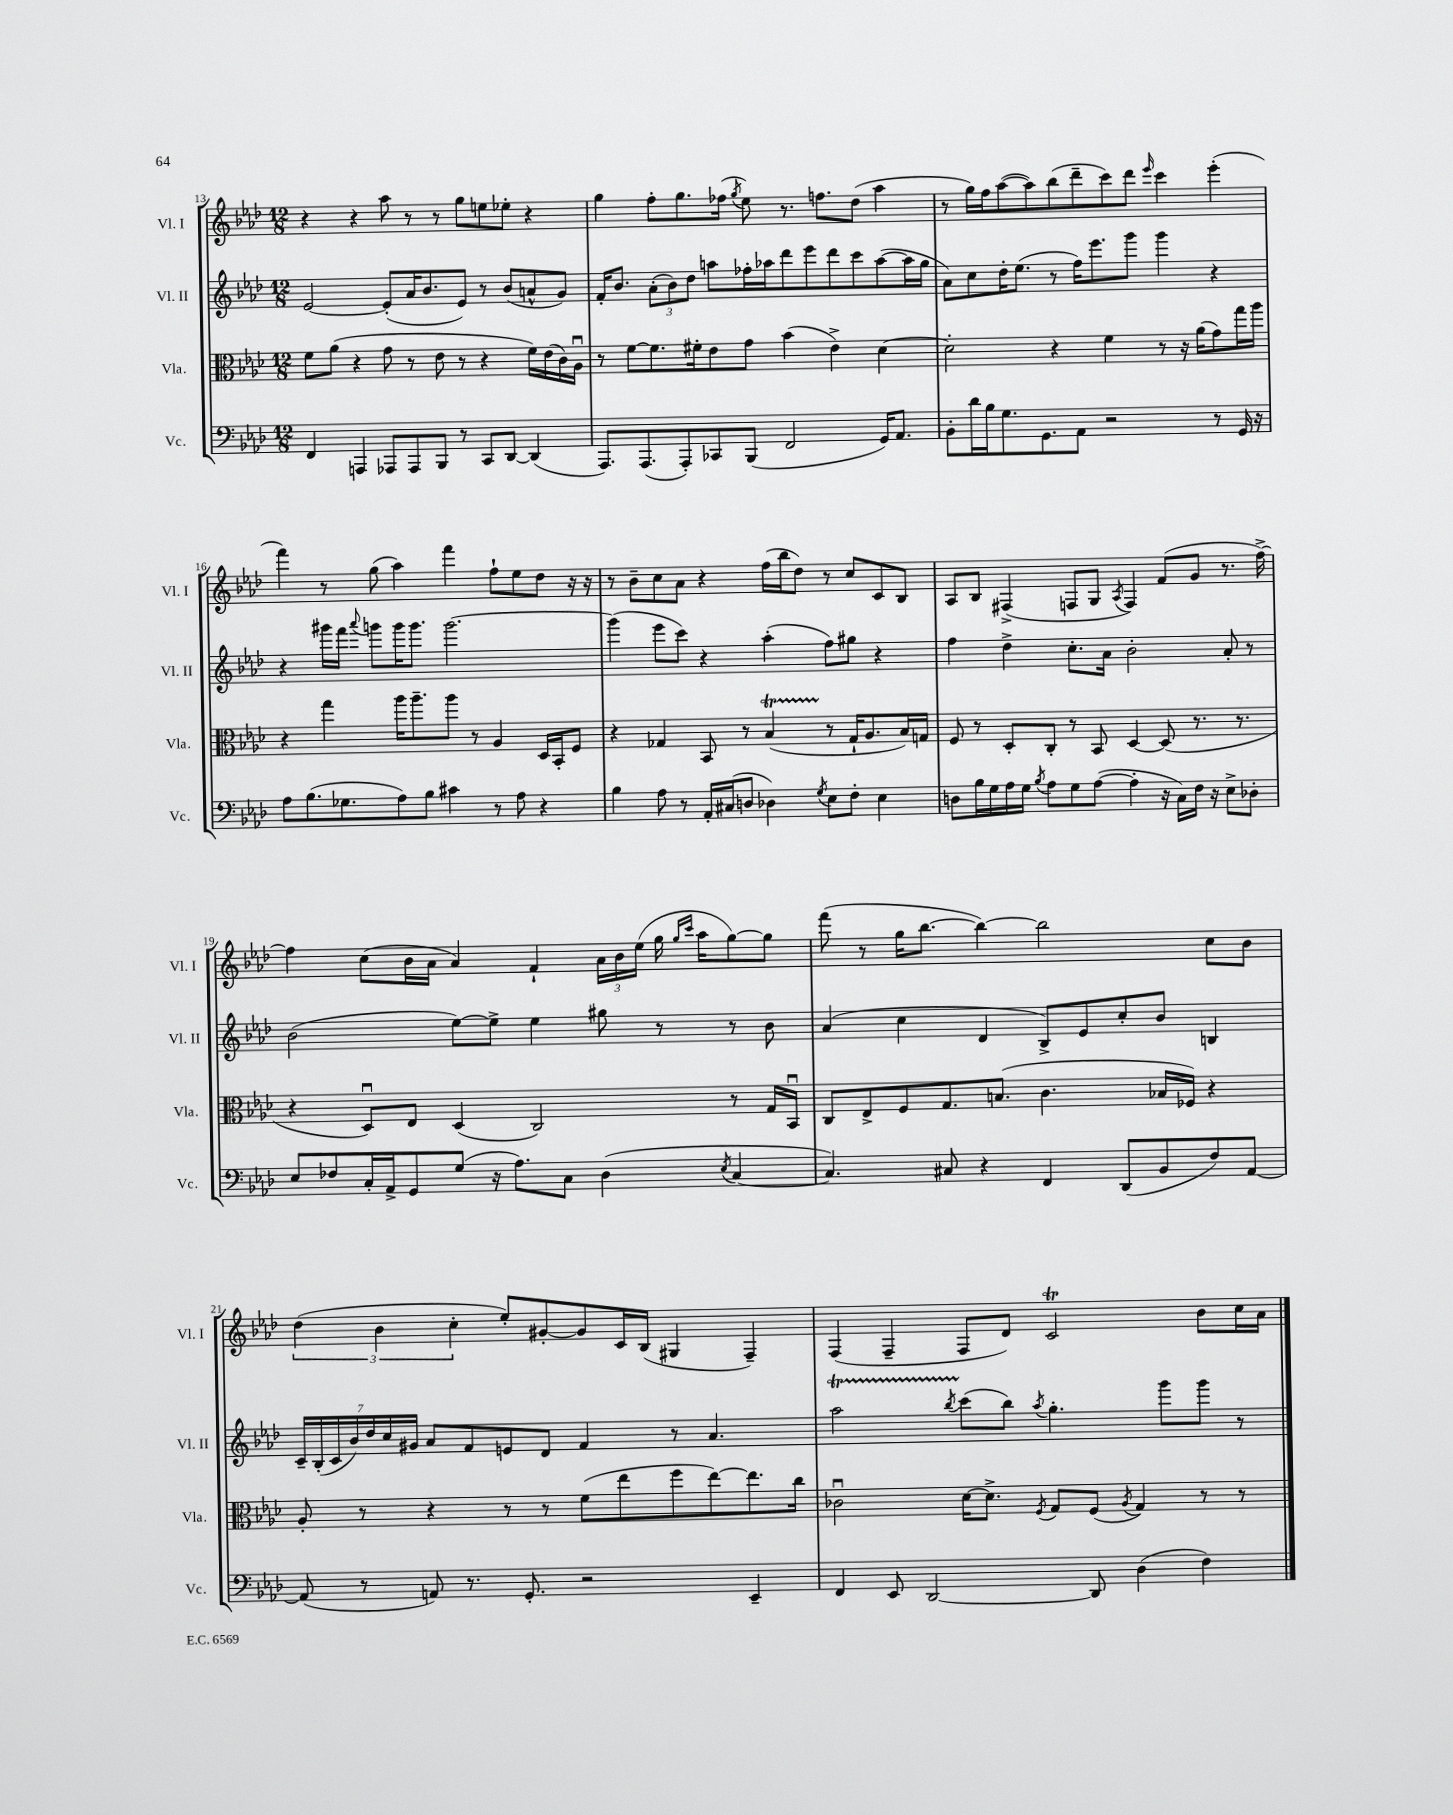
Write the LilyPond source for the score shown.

<<
\new StaffGroup <<
\new Staff = "s0" \with { instrumentName = "Vl. I" shortInstrumentName = "Vl. I" } {
    \clef treble \key aes \major \numericTimeSignature \time 12/8
    \autoBeamOff r4 r4 aes''8 r8 r8 g''8[ e''8 ees''8]-. r4 |
    g''4 f''8[-. g''8. fes''16]( \acciaccatura { g''8 } ees''8) r8. f''8.[ des''8]( aes''4 |
    r8 g''16[) f''16 aes''8~( aes''8) bes''8( des'''8-- c'''8) des'''8] \grace { ees'''16 } c'''4 ees'''4-.( |
    f'''4) r8 g''8( aes''4) f'''4 f''8[-! ees''8 des''8] r16 r16 |
    r8 bes'8[-- c''8 aes'8] r4 f''16[( bes''16 des''8]) r8 c''8[ c'8 bes8] |
    aes8[ bes8] fis4->( f8[ g8] \acciaccatura { aes8 } f4) f'8[( g'8] r8. f''16~->) |
    f''4 c''8[( bes'16 aes'16] aes'4) f'4-! \tuplet 3/2 { aes'16[ bes'16 ees''16]( } g''16 \grace { g''16[ c'''16] } aes''16[ g''8~) g''8] |
    f'''8( r8 g''16[ bes''8.]~ bes''4~) bes''2 c''8[ bes'8] |
    \tuplet 3/2 { des''4( bes'4 c''4-. } ees''8[-.) gis'8~-. gis'8 c'16 bes16]( gis4 f4--) |
    f4( f4-- f8[ des'8]) c'2\trill bes'8[ c''16 aes'16] \bar "|." |
}
\new Staff = "s1" \with { instrumentName = "Vl. II" shortInstrumentName = "Vl. II" } {
    \clef treble \key aes \major \numericTimeSignature \time 12/8
    \autoBeamOff ees'2~ ees'8[-.( aes'16 bes'8. ees'8]) r8 bes'8[( a'8-^ g'8]) |
    f'16[-. bes'8.] \tuplet 3/2 { aes'8[-.( bes'8) des''8] } a''8[ fes''16-. aes''16 des'''8 ees'''8 des'''8 c'''8 aes''8~( aes''16 g''16] |
    aes'8[) c''8 des''16-. ees''8.]( r8 f''16[) ees'''8. g'''8] g'''4 r4 |
    r4 gis'''16[ f'''16] \appoggiatura { aes'''8 } g'''8[ g'''16 g'''8.] g'''2.~ |
    g'''4( ees'''8[ c'''8]) r4 aes''4-.( f''8[) gis''8] r4 |
    f''4 des''4-> c''8.[-. aes'16] bes'2-. aes'8-. r8 |
    bes'2( ees''8[~) ees''8]-> ees''4 gis''8 r8 r8 bes'8 |
    aes'4( c''4 des'4 bes8[->) ees'8 c''8-. bes'8] b4 |
    \tuplet 7/4 { c'16[-- bes16-.( c'16 bes'16) des''16 c''16 gis'16] } aes'8[ f'8 e'8 des'8] f'4 r8 aes'4. |
    aes''2\startTrillSpan \acciaccatura { bes''8 } c'''8[\stopTrillSpan( bes''8]) \acciaccatura { aes''8 } g''4.-. g'''8[ g'''8] r8 \bar "|." |
}
\new Staff = "s2" \with { instrumentName = "Vla." shortInstrumentName = "Vla." } {
    \clef alto \key aes \major \numericTimeSignature \time 12/8
    \autoBeamOff f'8[ aes'8]( r4 g'8 r8 ees'8 r8 r4 f'16[) ees'16( c'16) aes16]\downbow |
    r8 f'8[~ f'8. fis'16-. ees'8 g'8] bes'4( ees'4->) des'4~ |
    des'2-. r4 f'4 r8 r16 aes'16[( g'8) g''16 aes''16] |
    r4 g''4 aes''16[ aes''8.-- aes''8] r8 aes4 des16[ bes,16-. f8] |
    r4 ges4 bes,8 r8 bes4\startTrillSpan( r8\stopTrillSpan ges16[-! aes8. bes16) g16] |
    f8 r8 des8[-. c8]-. r8 bes,8 des4~ des8( r8. r8. |
    r4 des8[\downbow) ees8] des4( c2) r8 g16[ bes,16]\downbow |
    c8[ ees8-> f8 g8. b8.]( c'4. bes16[ fes16]) r4 |
    aes8-. r8 r4 r8 r8 f'8[( ees''8 f''8 ees''8~) ees''8. c''16] |
    ces'2\downbow des'16[~ des'8.]-> \acciaccatura { f8 } g8[ f8]( \acciaccatura { aes8 } g4) r8 r8 \bar "|." |
}
\new Staff = "s3" \with { instrumentName = "Vc." shortInstrumentName = "Vc." } {
    \clef bass \key aes \major \numericTimeSignature \time 12/8
    \autoBeamOff f,4 a,,4 aes,,8[ aes,,8 bes,,8] r8 c,8[ des,8]~ des,4( |
    aes,,8.[) aes,,8.( aes,,8-.) ces,8 bes,,8]( f,2 g,16[) aes,8.] |
    bes,8[-. des'16 bes16 g8. g,8. aes,8] r2 r8 g,16 r16 |
    aes8[ bes8.( ges8. aes8) bes8] cis'4 r8 aes8 r4 |
    bes4 aes8 r8 aes,16[-. cis16( d8] des4) \acciaccatura { g8 } ees8[ f8]-. ees4 |
    d8[ bes16 g16 aes16 g16] \acciaccatura { bes8 } aes8[ g8 aes8]~( aes4-. r16 c16[) f16] r16 ees8[-> des8]-. |
    ees8[ fes8 c16-. aes,16-> g,8 g8]( r16 aes8.[) c8] des4( \acciaccatura { ees8 } c4~ |
    c4.) cis8 r4 f,4 des,8[( bes,8 f8) aes,8]~ |
    aes,8( r8 a,8) r8. g,8.-. r2 ees,4-- |
    f,4 ees,8 des,2~ des,8 des4( f4) \bar "|." |
}
>>
>>
\layout { \context { \Score currentBarNumber = #13 } }
